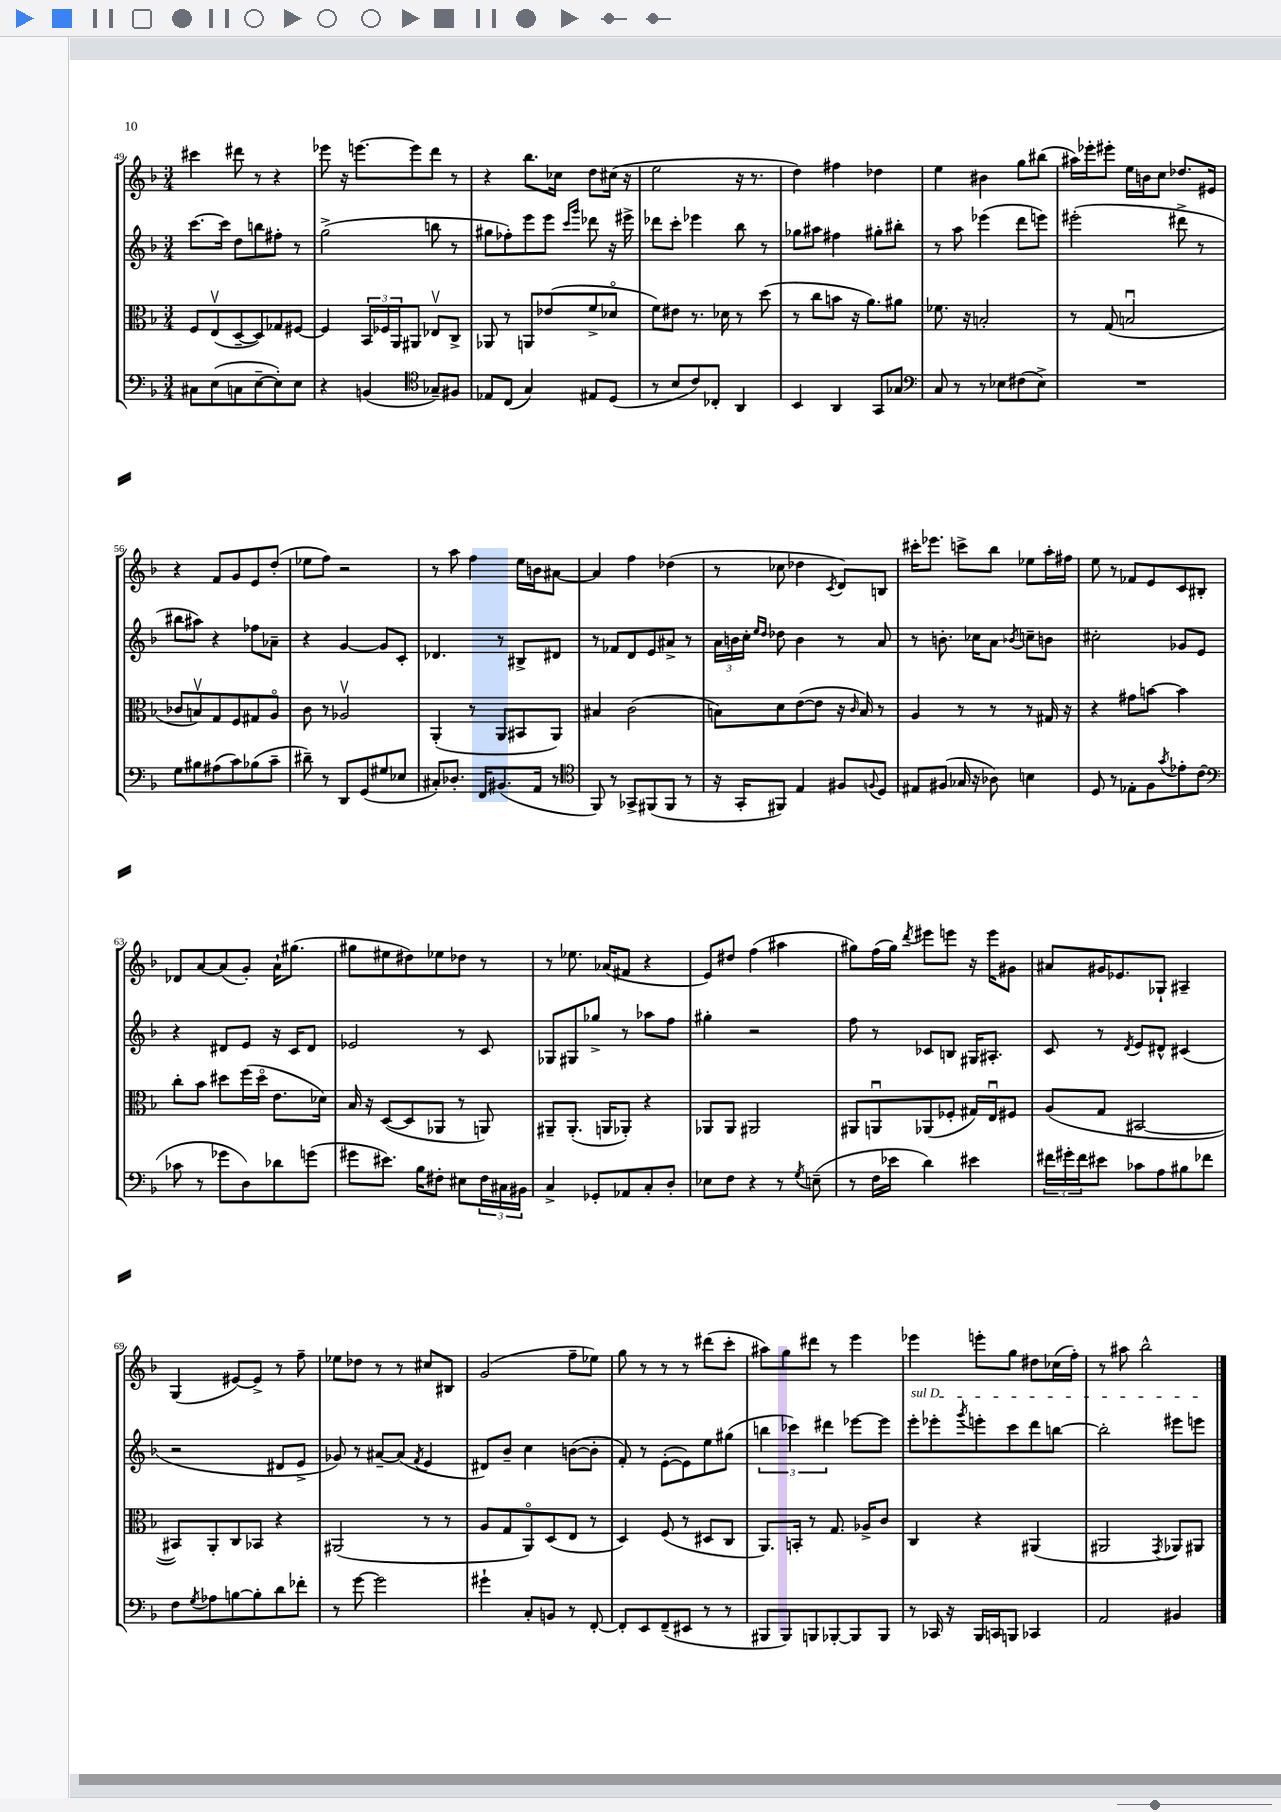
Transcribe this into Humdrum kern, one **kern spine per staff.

**kern	**kern	**kern	**kern
*part4	*part3	*part2	*part1
*staff4	*staff3	*staff2	*staff1
*clefF4	*clefC3	*clefG2	*clefG2
*k[b-]	*k[b-]	*k[b-]	*k[b-]
*M3/4	*M3/4	*M3/4	*M3/4
=49	=49	=49	=49
8C#X\L	8F/L	[8.ccc\L	4ccc#X\
(8E\	(8Ev/	.	.
.	.	16ccc\Jk]	.
8Cn\	[8D~/	8dd\L	8ddd#X\
[8E~\	8D/])	8bbn\	8r
8E'\])	8G-X/	8ff#X'\J	4r
8E\J	[8F#X/J	8r	.
=50	=50	=50	=50
4r	4F#/]	(2gg^\	8eee-X\
.	.	.	16r
.	.	.	[8.eeen\L
(4BBn/	24BB-/LL	.	.
.	24F-X/	.	.
.	24AA/J	.	.
.	8AA#X/J	.	8eee\]
*clefC4	*	*	*
8G-X~/L)	8E-Xv/L	8bbn\	8ddd\J
8F#X/J	8C^/J	8r	8r
=51	=51	=51	=51
8E-X/L	8AA-X/	8gg#X\L	4r
(8C/J	8r	8ff-X'\)	.
4G/)	8AAn/L	8eee\	8.bb-\L
.	(8e-X/	8eee\J	.
.	.	.	16cc-X\Jk
.	.	16qqccc/LL	.
.	.	16qqggg/JJ	.
8E#X/L	8f^/	8ddd-X\	8dd\L
(8D/J	8d-X/J	16r	(16cc#X\Jk
.	.	16eee#X^\	16r
=52	=52	=52	=52
8r	8f\L)	8ddd-X\L	2ee\
8B-/L	8e#X\J	8ccc'\J	.
8c/)	8.r	4eee-X\	.
8C-X'/J	.	.	.
.	16d-X\	.	.
4AA/	8r	8bb-\	16r
.	.	.	8.r
.	(8dd\	8r	.
=53	=53	=53	=53
4BB-/	8r	8gg-X\L	4dd\)
.	8cc\L	8aa#X\J	.
4AA/	8bn\J	4ff#X\	4ff#X\
.	16r	.	.
.	8.a\L)	.	.
8GG/L	.	8gg#X'\L	4dd-X\
8G-X/J	8a#X\J	8bb#X'\J	.
=54	=54	=54	=54
*clefF4	*	*	*
8C/	8.f-X\	8r	4ee\
8r	.	8aa\	.
.	16r	.	.
8r	2Bn'/	(4eee-X\	4b#X\
8E-X\L	.	.	.
(8F#X\	.	8ddd\L	8gg\L
8E-^\J)	.	8eeen\J)	(8bb#X\J
=55	=55	=55	=55
2.r	8r	(2eee#X'\	16aa#X\LL)
.	.	.	16eee-X'\J
.	(8G/	.	8eee#X'\J
.	2Bnu/	.	16ee\LL
.	.	.	16bn\J
.	.	.	8cc\J
.	.	8ddd#X^\	8.dd-X/L
.	.	8r	.
.	.	.	16e#X/Jk
!!LO:LB:g=z
=56	=56	=56	=56
8G\L	8c-X/L	8bb#X\L	4r
8B#X\	8Bnv/)	8aa#X\J)	.
(8A#X\	8G/	4r	8f/L
8c\)	8F/	.	8g/
(8B-X\	8G#X/	8ff-X\L	8e/
8c~\J	8A/J	8a-X~\J	(8dd'/J
=57	=57	=57	=57
8d#X~\)	8c\	4r	8ee-X\L
8r	8r	.	8ff\J)
8DD/L	2A-Xv/	[4g/	2r
(8GG/	.	.	.
8G#X/	.	8g/L]	.
8E-X/J	.	8c'/J	.
=58	=58	=58	=58
8C#X'/L)	(4AA'/	4.d-X/	8r
8.D-X'/J	.	.	8aa\
.	8r	.	4ff\
16FF/KL	.	.	.
(8.BB#X/	8AA/L	8r	.
.	8BB#X/	8B#X^/L	16ee\LL
16AA/Jk	.	.	16bn\J
8r	8AA/J)	8d#X/J	[8a#X\J
=59	=59	=59	=59
*clefC4	*	*	*
8FF/)	4B#X/	8r	4a#/]
8r	.	8f-X/L	.
8GG-X^/L	(2c\	8d/	4ff\
(8FF#X/	.	8e/	.
8FF#/J	.	8a#X^/J	(4dd-X\
8r	.	8r	.
=60	=60	=60	=60
16r	8Bn\L)	24a\LL	8r
.	.	24bn\	.
16GG'/KL	.	.	.
.	.	24cc'\JJ	.
.	.	16qqee/LL	.
.	.	16qqdd/JJ	.
8FF#X/J)	8d\	8dd-X\	8cc-X\
4E/	([8e\	4b\	4dd-X\
.	8e\J]	.	.
.	.	.	8qc/
8F#X/L	16r	8r	8d/L)
.	16qqc/	.	.
.	16B/)	.	.
8qqFn/	.	.	.
8D/J	8r	8a/	8Bn/J
=61	=61	=61	=61
8E#X/L	4A/	8r	16ccc#X'\KL
.	.	.	8.eee-X\J
(8F#X/J	.	8.bn'\	.
16G-X/	8r	.	8cccn^\L
16r	.	16cc-X\KL	.
8A-X\)	8r	8a\J	8bb-\J
.	.	8qb-X/	.
4Bn\	8r	8ccn~\L	8ee-X\L
.	16G#X/	8bn\J	16aa'\L
.	16r	.	16ff#X\JJ
=62	=62	=62	=62
8D/	4r	2cc#X'\	8ee\
8r	.	.	8r
8E-X'\L	8g#X\L	.	8f-X/L
8F\	[8bn\J	.	8e/
8qg/	.	.	.
8e-X'\	4b\]	8g-X/L	8c/
(8c\J	.	8e/J	8B#X'/J
!!LO:LB:g=z
=63	=63	=63	=63
*clefF4	*	*	*
8c-X\	8cc'\L	4r	8d-X/L
8r	8b-\J	.	[8a/
8g-X\L	8dd#X\L	8d#X/L	(8a/]
8D\)	(16ff\L	8e/J	8g'/J)
.	16dd#\JJ	.	.
8d-X\	8.e\L	16r	16a`\KL
.	.	16c/KL	(8.gg#X\J
(8gn\J	.	8d#/J	.
.	16d-X\Jk)	.	.
=64	=64	=64	=64
8g#X\L	16B-/	2e-X/	8gg#X\L
.	16r	.	.
8.e#X\J)	([8D/L	.	8ee#X\
.	8D/]	.	8dd#X\)
16B-\KL	.	.	.
8F#X'\J	8AA-X/J	.	8ee-X\
8E#X\L	8r	8r	8dd-X\J
24F#\L	8AAn/)	8c/	8r
24C#X\	.	.	.
24BB#X\JJ	.	.	.
=65	=65	=65	=65
4C^/	8AA#X~/L	8G-X/L	8r
.	(8.AA#'/J	8G#X/	8.ee-X\
8GG-X'/L	.	8gg-X^/J	.
.	16AAn/KL	.	(16a-X/KL
8AA-X/	8AA-X'/J)	8r	8f#X/J
8C'/	4r	8aa-X\L	4r
8D'/J	.	8ff\J	.
=66	=66	=66	=66
8E-X\L	8AA-X/L	4gg#X'\	8e/L)
8F\J	8AA-/J	.	8dd#X/J
4r	2AA#X/	2r	(4ff\
8r	.	.	4aa#X\
8qG/	.	.	.
(8En~\	.	.	.
=67	=67	=67	=67
8r	8AA#X/L	8ff\	8gg#X\L)
16F\LL	8AAnu/	8r	(16ff\L
16e-X\JJ	.	.	16gg#\JJ)
.	.	.	8qddd/
4d\)	(8AA-X/	8c-X/L	8eee#X\L
.	8F-X'/J	8Bn/J	8eeen\J
4e#X\	16G#X/LL)	16G#X/KL	16r
.	16Eu/J	8.A#X'/J	16eee\KL
.	8F#X/J	.	8g#X\J
=68	=68	=68	=68
24f#X\LL	(8A/L	8c/	8a#X/L
24g#X'\	.	.	.
24f#\J	.	.	.
8e#X\J	8G/J	8r	16g#X/K
.	.	.	8.e-X/
.	.	8qd/	.
8c-X\L	[2BB#X/	8e/L	.
8A\	.	8d#X^^/J	8G-X`/J
8B#X\	.	(4c#X/	4A#X~/
8f-X\J	.	.	.
!!LO:LB:g=z
=69	=69	=69	=69
8F\L	8BB#X/L])	2r	(4G/
8qG/	.	.	.
8A-X\	8AA'/	.	.
[8Bn\	8C/	.	[8e#X/L)
8B'\]	8BB-X/J	.	8e#^/J]
8d\	4r	8d#X/L	8r
8f-X'\J	.	8e^/J	8ff~\
=70	=70	=70	=70
8r	(2AA#X/	8g-X/)	8ee-X\L
[8g\	.	8r	8dd-X\J
2g\]	.	[8a#X~/L	8r
.	.	(8a#/J]	8r
.	.	8qf/	.
.	8r	4e/	8cc#X/L
.	8r	.	8B#X/J
=71	=71	=71	=71
4g#X`\	8A/L	8d#X/L)	(2g/
.	8G/	8b-~/J	.
8C'/L	8AA/)	4cc\	.
8BBn/J	(8D/	.	.
8r	8E/J	([8bn\L	8ff~\L
[8FF'/	8r	8b'\J]	8ee-X\J)
=72	=72	=72	=72
8FF'/L]	4D/)	8f'/)	8gg\
8EE/	.	8r	8r
(8FF~/	(8F/	([8e'\L	8r
8EE#X/J	8r	8e\])	8r
8r	8D#X/L	8ee\	(8ddd#X\L
8r	8C/J	(8gg#X\J	8ccc'\J
=73	=73	=73	=73
8BBB#X/L	8.AA/L)	6bbn\	8aa#X\L)
8BBB#/)	.	.	8gg\
.	.	6ccc-X\)	.
.	16BBn'/Jk	.	.
8BBBn/	8r	.	8ddd#X\J
.	.	6ddd#X\	.
[8BBB-X'/	8.G/	.	8r
8BBB-/]	.	[8eee-X\L	4eee\
.	16A-X^/KL	.	.
8BBB-/J	8c/J	8eee-\J]	.
=74	=74	=74	=74
!	!	!LO:TX:a:i:t=sul D	!
8r	4C/	8eee'\L	4eee-X\
16CC-X/	.	8eee-X'\	.
16r	.	.	.
.	.	8qggg/	.
16BBB-/LL	4r	8eeen'\	8eeen'\L
16CCn/J	.	.	.
8BBBn/J	.	8ccc\	8gg\J
4CC-X/	(4AA#X/	8ddd\	8dd#X\L
.	.	[8bbn\J	(16cc-X\L
.	.	.	16ff'\JJ)
=75	=75	=75	=75
2AA/	2AA#X/	2bb'\]	8r
.	.	.	8aa#X\
.	.	.	2bb-^^\
.	8qGG/	.	.
4BB#X/	8AA-X/L)	8eee#X\L	.
.	8AA#X/J	8eeen\J	.
==	==	==	==
*-	*-	*-	*-
